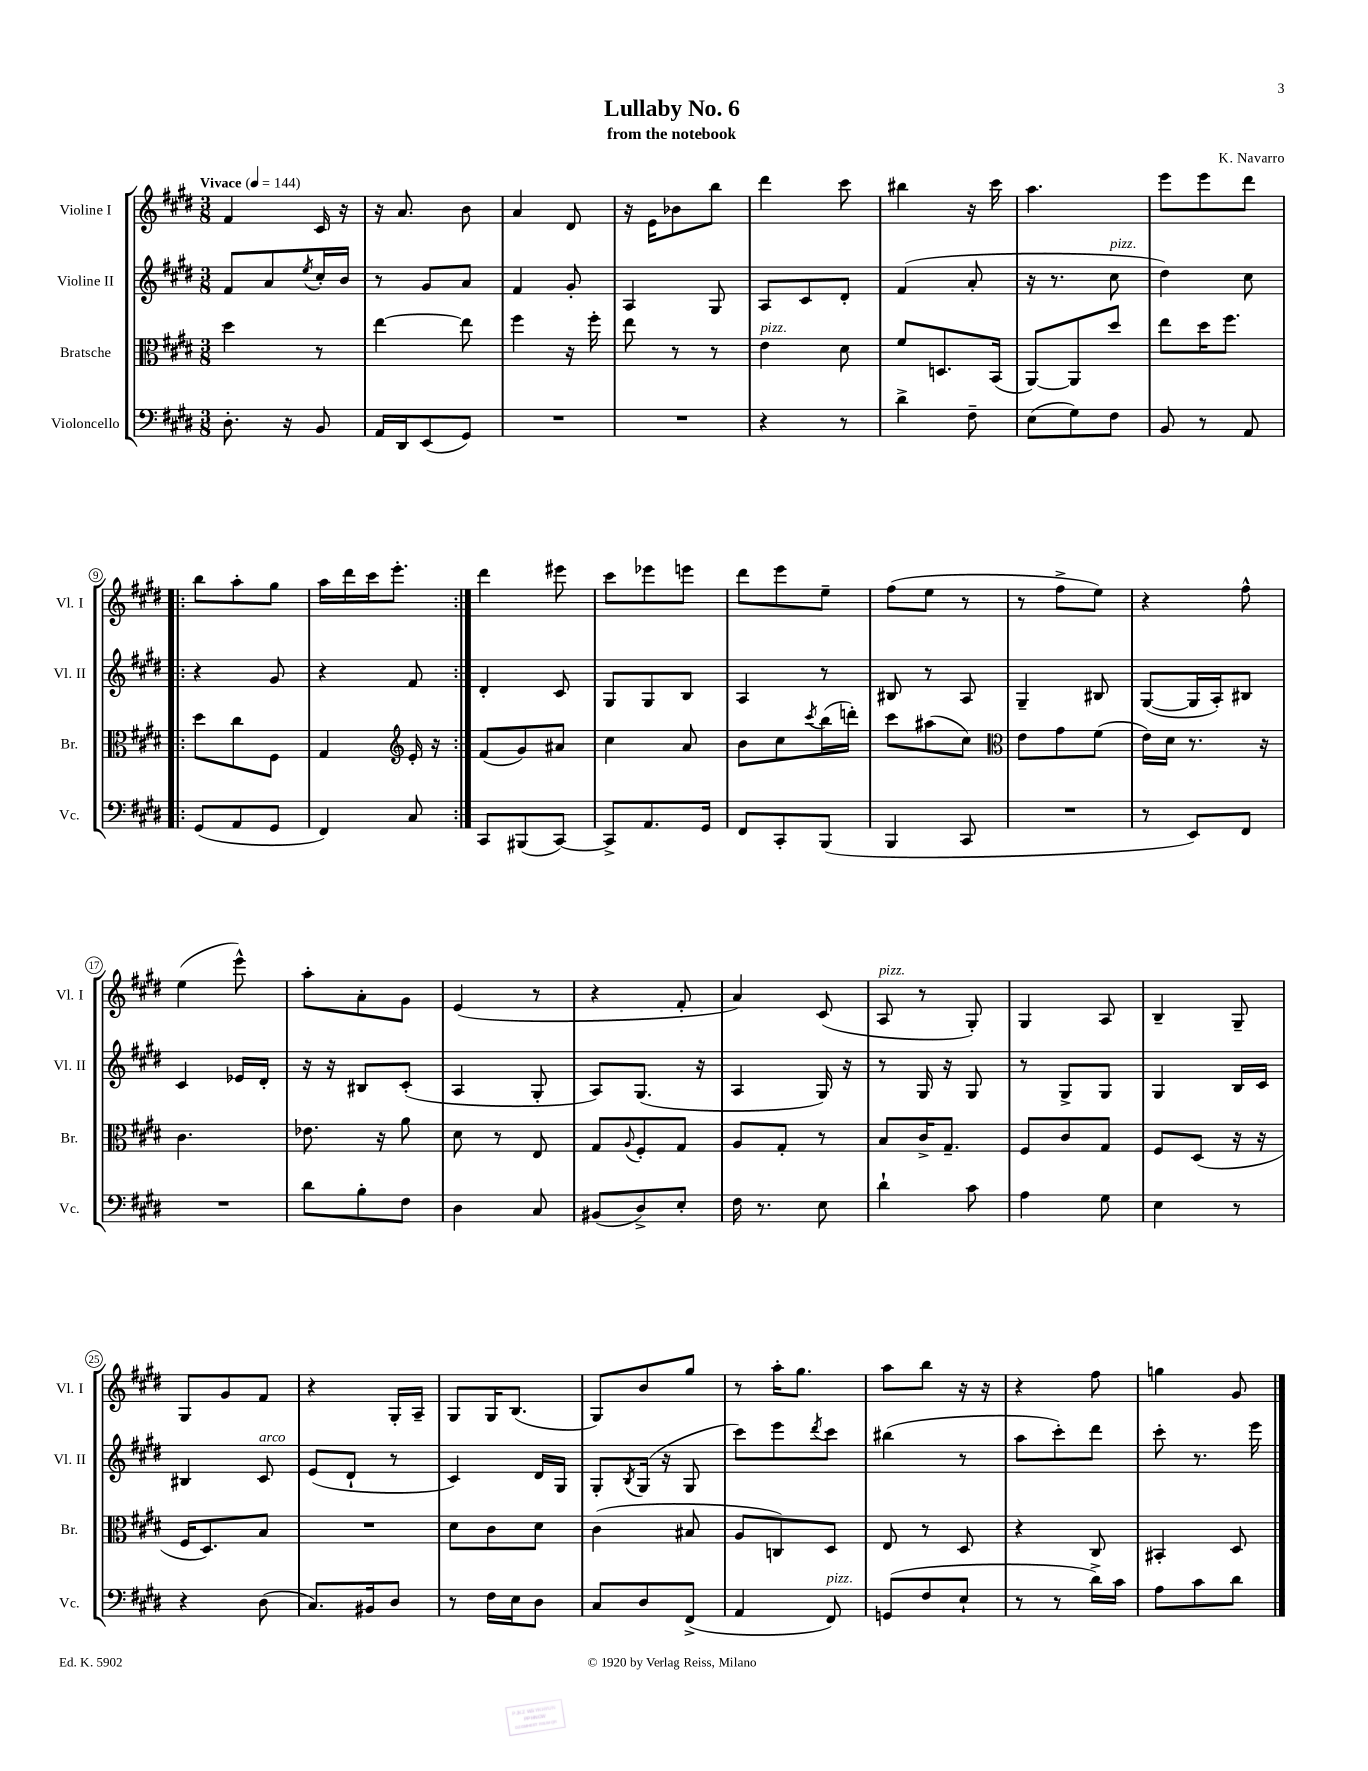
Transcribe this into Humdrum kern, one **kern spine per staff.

**kern	**kern	**kern	**kern
*staff4	*staff3	*staff2	*staff1
*clefF4	*clefC3	*clefG2	*clefG2
*k[f#c#g#d#]	*k[f#c#g#d#]	*k[f#c#g#d#]	*k[f#c#g#d#]
*M3/8	*M3/8	*M3/8	*M3/8
*MM144	*MM144	*MM144	*MM144
8.D#'\	4dd#\	8f#/L	4f#/
.	.	8a/	.
16r	.	.	.
.	.	8qee/	.
8BB/	8r	16cc#'/L	16c#/
.	.	16b/JJ	16r
=	=	=	=
16AA/LL	[4ee\	8r	16r
16DD#/J	.	.	8.a/
(8EE/	.	8g#/L	.
8GG#/J)	8ee\]	8a/J	8b\
=	=	=	=
4.r	4ff#\	4f#/	4a/
.	16r	8g#'/	8d#/
.	16ff#'\	.	.
=	=	=	=
4.r	8ee\	4A/	16r
.	.	.	16e\LK
.	8r	.	8b-\
.	8r	8G#/	8bb\J
=	=	=	=
4r	4e\	8A/L	4ddd#\
.	.	8c#/	.
8r	8d#\	8d#'/J	8ccc#\
=	=	=	=
4d#^\	8f#/L	(4f#/	4bb#\
.	8.D/	.	.
8F#~\	.	8a'/	16r
.	(16BB/Jk	.	16ccc#\
=	=	=	=
(8E\L	[8AA/L)	16r	4.aa\
.	.	8.r	.
8G#\)	8AA/]	.	.
8F#\J	8dd#/J	8cc#\	.
=	=	=	=
8BB/	8ee\L	4dd#\)	8eee\L
8r	16dd#\K	.	8eee\
.	8.ff#\J	.	.
8AA/	.	8cc#\	8ddd#\J
=!|:	=!|:	=!|:	=!|:
(8GG#/L	8dd#\L	4r	8bb\L
8AA/	8cc#\	.	8aa'\
8GG#/J	8F#\J	8g#/	8gg#\J
=	=	=	=
4FF#/)	4G#/	4r	16aa\LL
.	.	.	16ddd#\
.	.	.	16ccc#\J
.	.	.	8.eee'\J
*	*clefG2	*	*
8C#/	16e'/	8f#/	.
.	16r	.	.
=:|!	=:|!	=:|!	=:|!
8CC#/L	(8f#/L	4d#'/	4ddd#\
(8BBB#/	8g#/)	.	.
[8CC#/J)	8a#/J	8c#/	8eee#\
=	=	=	=
8CC#^/]L	4cc#\	8G#/L	8ccc#\L
8.AA/	.	8G#/	8eee-\
.	8a/	8B/J	8eee\J
16GG#/Jk	.	.	.
=	=	=	=
8FF#/L	8b\L	4A/	8ddd#\L
8CC#'/	8cc#\	.	8eee\
.	8qccc#/	.	.
(8BBB/J	(16bb\L	8r	8ee~\J
.	16ddd'\JJ)	.	.
=	=	=	=
4BBB/	8ccc#\L	8B#/	(8ff#\L
.	(8aa#\	8r	8ee\J
8CC#/	8cc#\J)	8A/	8r
=	=	=	=
*	*clefC3	*	*
4.r	8e\L	4G#~/	8r
.	8g#\	.	8ff#^\L
.	(8f#\J	8B#/	8ee\J)
=	=	=	=
8r	16e\LL)	([8G#/L	4r
.	16d#\JJ	.	.
8EE/L)	8.r	16G#/]L	.
.	.	16A'/J)	.
8FF#/J	.	8B#/J	8ff#^^\
.	16r	.	.
=	=	=	=
4.r	4.c#\	4c#/	(4ee\
.	.	16e-/LL	8eee^^\)
.	.	16d#'/JJ	.
=	=	=	=
8d#\L	8.e-\	16r	8aa'\L
.	.	16r	.
8B'\	.	8B#/L	8a'\
.	16r	.	.
8F#\J	8a\	(8c#'/J	8g#\J
=	=	=	=
4D#\	8d#\	4A/	(4e/
.	8r	.	.
8C#/	8E/	8G#'/	8r
=	=	=	=
(8BB#/L	8G#/L	8A/L)	4r
.	8qqA/	.	.
8D#^/)	8F#'/	(8.G#/J	.
8E'/J	8G#/J	.	8f#'/
.	.	16r	.
=	=	=	=
16F#\	8A/L	4A/	4a/)
8.r	.	.	.
.	8G#'/J	.	.
8E\	8r	16G#/)	(8c#/
.	.	16r	.
=	=	=	=
4d#`\	8B/L	8r	8A/
.	16c#^/K	16G#/	8r
.	8.G#~/J	16r	.
8c#\	.	8G#/	8G#'/)
=	=	=	=
4A\	8F#/L	8r	4G#/
.	8c#/	8G#^/L	.
8G#\	8G#/J	8G#/J	8A/
=	=	=	=
4E\	8F#/L	4G#/	4B~/
.	(8D#/J	.	.
8r	16r	16B/LL	8G#~/
.	16r	16c#/JJ	.
=	=	=	=
4r	16F#/LK	4B#/	8G#/L
.	8.D#/)	.	.
.	.	.	8g#/
(8D#\	8B/J	8c#/	8f#/J
=	=	=	=
8.C#/L)	4.r	(8e/L	4r
.	.	8d#`/J	.
16BB#/k	.	.	.
8D#/J	.	8r	16G#'/LL
.	.	.	16A~/JJ
=	=	=	=
8r	8d#\L	4c#/)	8G#/L
16F#\LL	8c#\	.	16G#/K
16E\J	.	.	(8.B/J
8D#\J	8d#\J	16d#/LL	.
.	.	16G#/JJ	.
=	=	=	=
8C#/L	(4c#\	8G#'/L	8G#/L)
.	.	8qB/	.
8D#/	.	(16G#/Jk	8b/
.	.	16r	.
(8FF#^/J	8B#/	8G#/	8gg#/J
=	=	=	=
4AA/	8A/L	8ccc#\L)	8r
.	8C/)	8eee\	16aa'\LK
.	.	.	8.gg#\J
.	.	8qddd#/	.
8FF#/)	8D#/J	8ccc#\J	.
=	=	=	=
(8GG/L	8E/	(4bb#\	8aa\L
8F#/	8r	.	8bb\J
8E`/J	8D#/	8r	16r
.	.	.	16r
=	=	=	=
8r	4r	8aa\L	4r
8r	.	8ccc#'\)	.
16d#^\LL)	8C#/	8ddd#\J	8ff#\
16c#\JJ	.	.	.
=	=	=	=
8A\L	4BB#'/	8ccc#'\	4gg\
8c#\	.	8.r	.
8d#\J	8D#/	.	8g#/
.	.	16eee\	.
==	==	==	==
*-	*-	*-	*-
